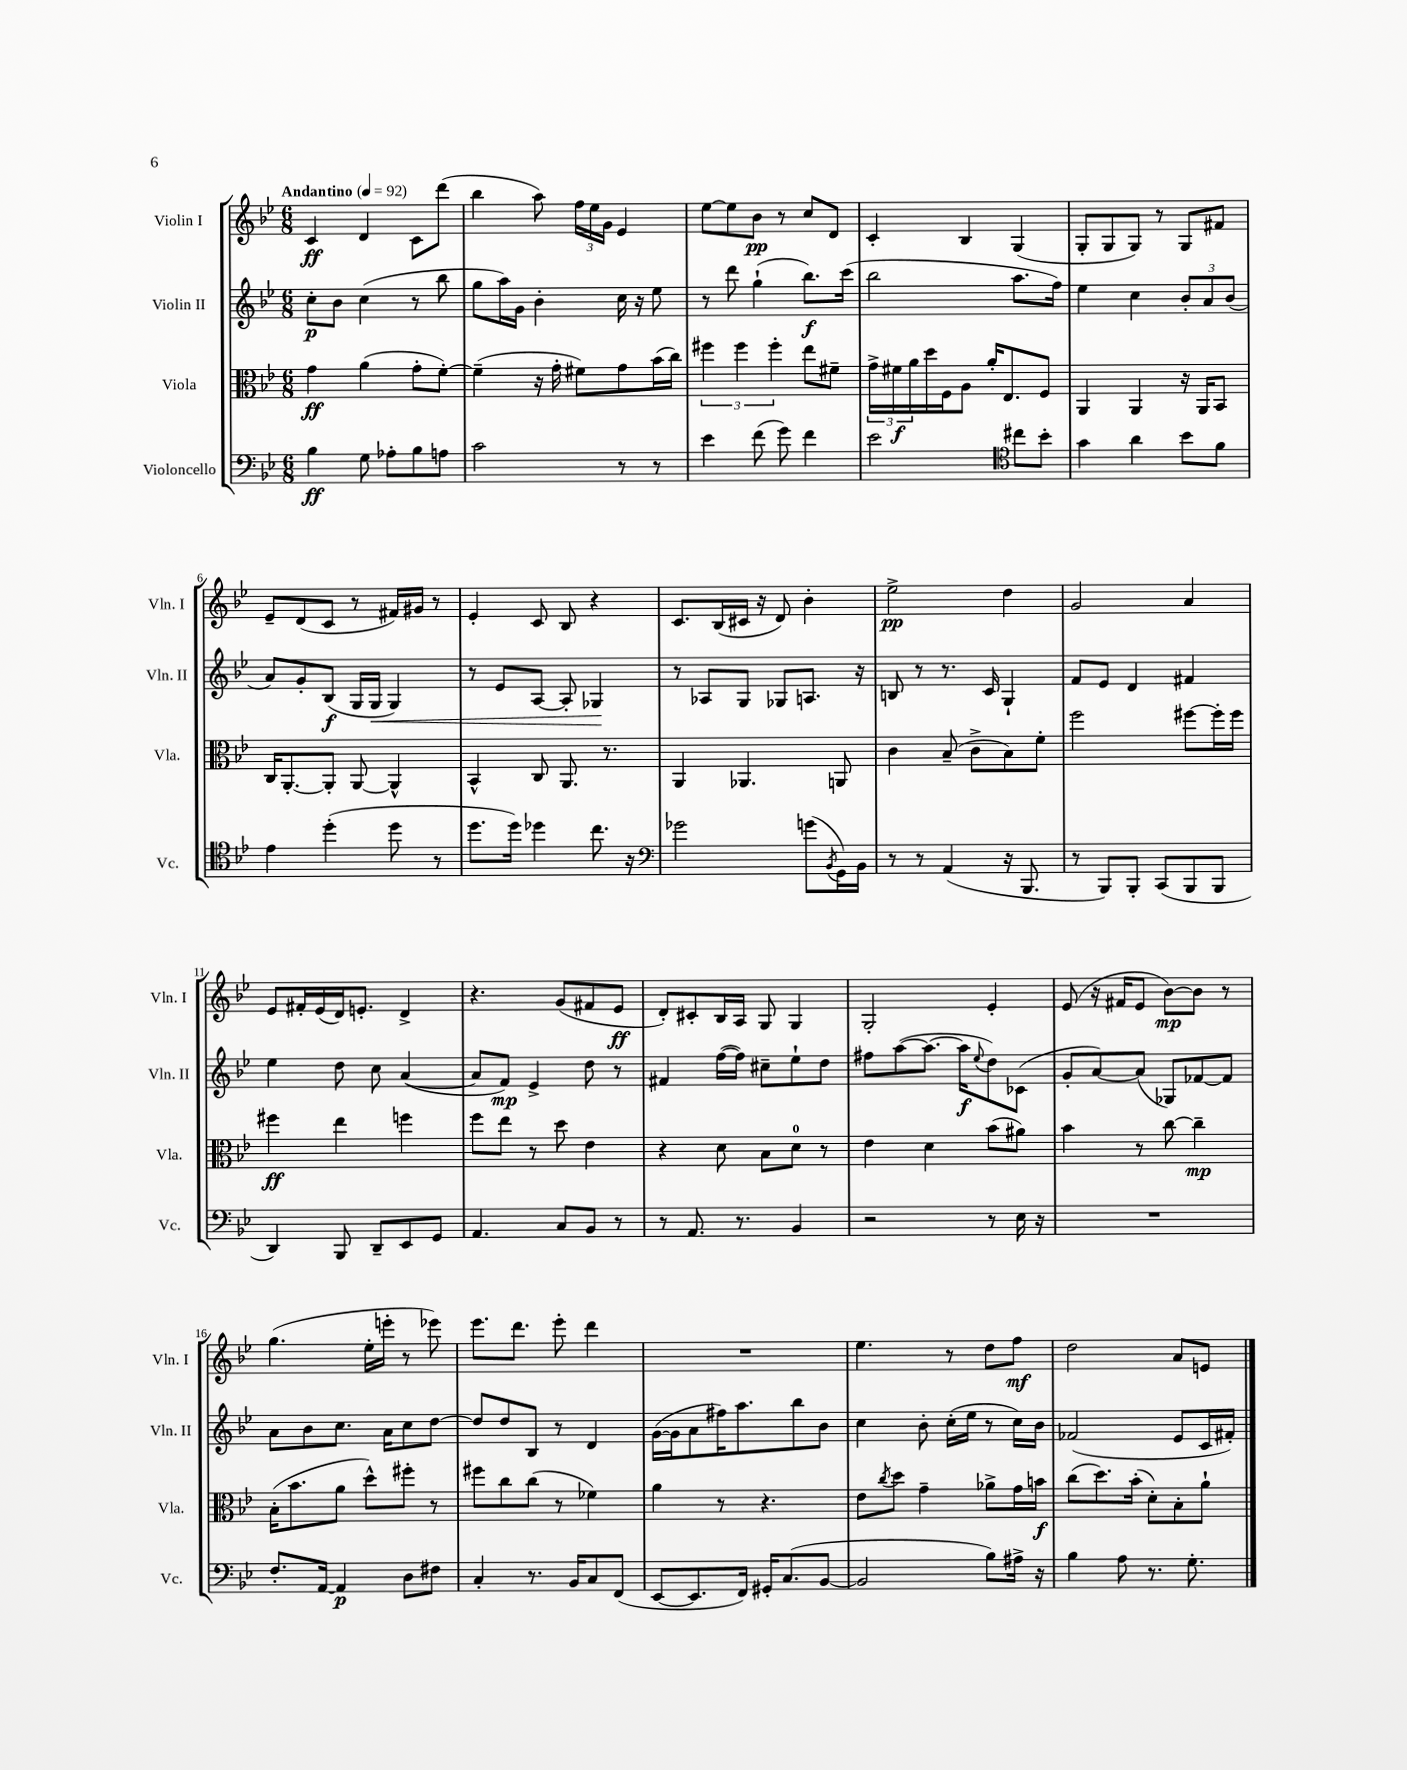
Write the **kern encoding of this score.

**kern	**kern	**kern	**kern
*staff4	*staff3	*staff2	*staff1
*clefF4	*clefC3	*clefG2	*clefG2
*k[b-e-]	*k[b-e-]	*k[b-e-]	*k[b-e-]
*M6/8	*M6/8	*M6/8	*M6/8
*MM92	*MM92	*MM92	*MM92
4B-	4g	8cc'	4c
.	.	8b-	.
8G	(4a	(4cc	4d
8A-'	.	.	.
8B-	8g'	8r	8c
8A	[8f')	8bb-	(8ddd
=	=	=	=
2c	(4f~]	8gg	4bb-
.	.	16aa)	.
.	.	16g	.
.	16r	4b-'	8aa)
.	16g'	.	.
.	8f#)	.	24ff
.	.	.	24ee-
.	.	.	24g
8r	8g	16cc	4e-
.	.	16r	.
8r	(16b-	8ee-	.
.	16cc)	.	.
=	=	=	=
4e-	6ff#	8r	[8ee-
.	.	8ddd	8ee-]
.	6ff#	.	.
(8f	.	(4gg`	8b-
.	6ff#'	.	.
8g)	.	.	8r
4f	8ee-	8.bb-)	8cc
.	8f#~	.	8d
.	.	(16ccc	.
=	=	=	=
2e-	24g^	2bb-	4c'
.	24f#	.	.
.	24a	.	.
.	16dd	.	.
.	16F	.	.
.	8A	.	4B-
.	16a'	.	.
.	8.E-	.	.
*clefC4	*	*	*
8cc#	.	8.aa	(4G
8b-'	8F	.	.
.	.	16ff)	.
=	=	=	=
4g	4AA	4ee-	8G'
.	.	.	8G
4a	4AA	4cc	8G)
.	.	.	8r
8b-	16r	12b-'	8G
.	16AA	.	.
.	.	12a	.
8f	8BB-	.	8f#
.	.	(12b-	.
=	=	=	=
4e-	16C	8a)	8e-~
.	[8.AA'	.	.
.	.	8g'	(8d
(4dd'	8AA']	(8B-	8c
.	[8AA	16G	8r
.	.	16G	.
8dd	4AA^^]	4G)	16f#)
.	.	.	16g#
8r	.	.	8r
=	=	=	=
8.dd	4BB-^^	8r	4e-'
.	.	8e-	.
16dd)	.	.	.
4dd-	8C	[8A	8c
.	8.AA	8A']	8B-
8.cc	.	4G-	4r
.	8.r	.	.
16r	.	.	.
=	=	=	=
*clefF4	*	*	*
2g-	4AA	8r	8.c
.	.	8A-	.
.	.	.	(16B-
.	4.AA-	8G	16c#
.	.	.	16r
.	.	8G-	8d)
(8g	.	8.A	4b-'
8qBB-	.	.	.
16GG)	8AA	.	.
16BB-	.	16r	.
=	=	=	=
8r	4c	8B	2ee-^
8r	.	8r	.
(4AA	(8B-~	8.r	.
.	8c^	.	.
.	.	16c	.
16r	8B-)	4G`	4dd
8.BBB-	.	.	.
.	8f'	.	.
=	=	=	=
8r	2ff	8f	2g
8BBB-)	.	8e-	.
8BBB-'	.	4d	.
(8CC	.	.	.
8BBB-	[8ff#	4f#	4a
8BBB-	16ff#']	.	.
.	16ff#	.	.
=	=	=	=
4DD)	4ff#	4ee-	8e-
.	.	.	16f#'
.	.	.	(16e-
8BBB-	4ee-	8dd	16d)
.	.	.	8.e'
8DD~	.	8cc	.
8EE-	4ff	([4a	4d^
8GG	.	.	.
=	=	=	=
4.AA	8ff	8a]	4.r
.	8ee-	8f)	.
.	8r	4e-^	.
8C	8dd	.	(8g
8BB-	4e-	8dd	8f#
8r	.	8r	8e-
=	=	=	=
8r	4r	4f#	8d')
8.AA	.	.	8c#'
.	8d	([16ff	16B-
8.r	.	16ff])	16A
.	8B-	8cc#~	8G
4BB-	8d	8ee-`	4G
.	8r	8dd	.
=	=	=	=
2r	4e-	8ff#	2G'
.	.	([8aa	.
.	4d	8.aa_	.
.	.	16aa]	.
.	.	8qqee-	.
8r	(8b-	8dd)	4e-'
16E-	8a#)	(8c-	.
16r	.	.	.
=	=	=	=
2.r	4b-	8g'	(8e-
.	.	[8a)	16r
.	.	.	16f#
.	8r	(8a]	8e-
.	[8cc	8G-)	[8b-)
.	4cc~]	[8f-	8b-]
.	.	8f-]	8r
=	=	=	=
8.F'	(16B-'	8a	(4.gg
.	8.b-	.	.
.	.	8b-	.
[16AA	.	.	.
4AA]	8a	8.cc	.
.	8dd^^)	.	16ee-'
.	.	16a	16eee'
8D	8ff#'	8cc	8r
8F#	8r	[8dd	8eee-)
=	=	=	=
4C'	8ff#	8dd]	8.eee-
.	8cc	8dd	.
.	.	.	8.ddd
8.r	(8cc	8B-	.
.	8r	8r	8eee-'
16BB-	.	.	.
8C	4f-)	4d	4ddd
(8FF	.	.	.
=	=	=	=
[8EE-	4a	([16g	2.r
.	.	16g]	.
8.EE-]	.	8a	.
.	8r	16ff#)	.
16FF)	.	8.aa	.
16GG#'	4.r	.	.
(8.C	.	.	.
.	.	8bb-	.
[8BB-	.	8b-	.
=	=	=	=
2BB-]	8e-	4cc	4.ee-
.	8qcc	.	.
.	8dd	.	.
.	4g~	8b-'	.
.	.	(16cc'	8r
.	.	16ee-	.
8B-)	8a-^	8r	8dd
16A#^	16g	16cc)	8ff
16r	16b	16b-	.
=	=	=	=
4B-	(8cc	(2f-	2dd
.	8.dd)	.	.
8A	.	.	.
.	(16b-'	.	.
8.r	8d')	.	.
.	8B-'	8e-	8a
8.G'	.	.	.
.	8a`	16c	8e
.	.	16f#')	.
==	==	==	==
*-	*-	*-	*-
